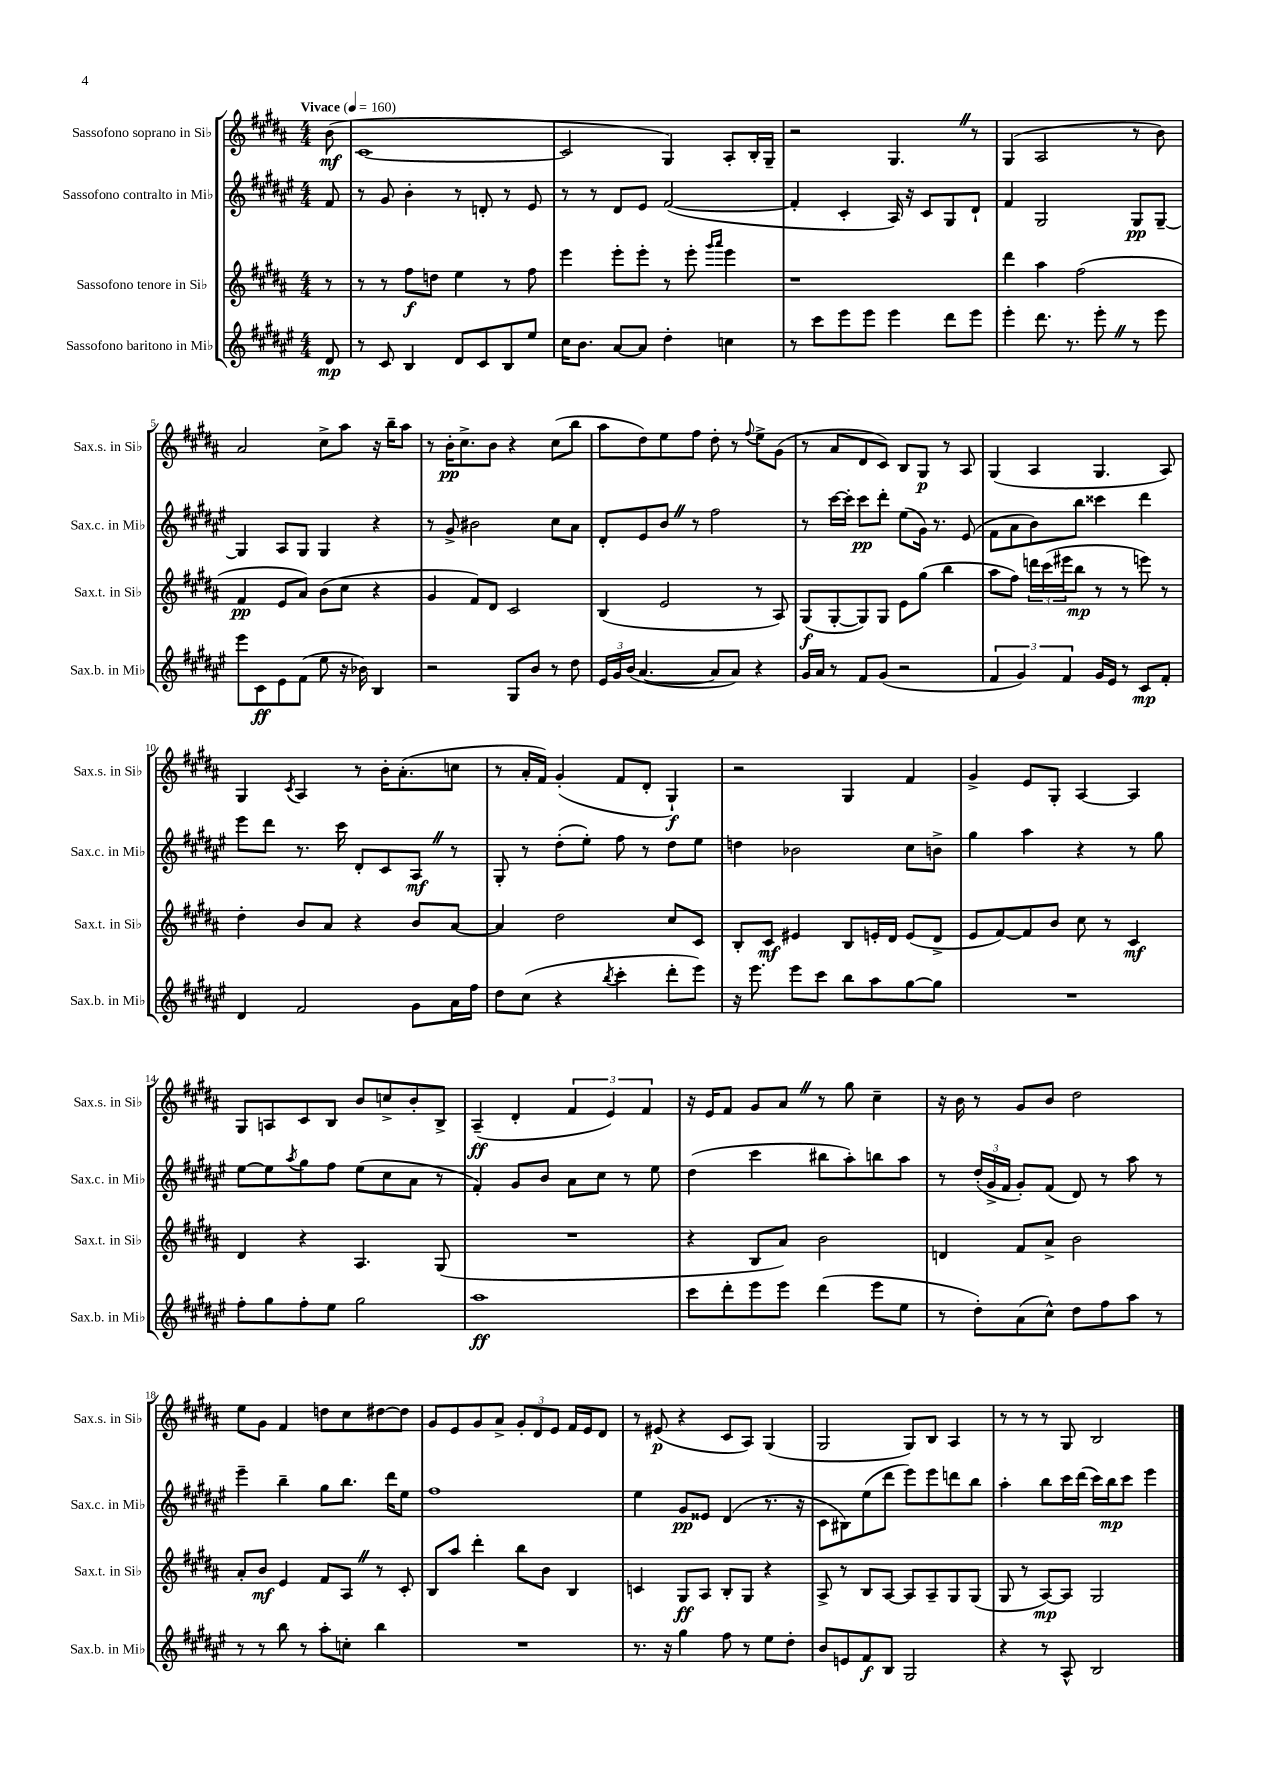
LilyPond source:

<<
\new StaffGroup <<
\new Staff = "s0" \with { instrumentName = "Sassofono soprano in Sib" shortInstrumentName = "Sax.s. in Sib" } {
    \clef treble \key b \major \numericTimeSignature \time 4/4 \partial 8 \tempo "Vivace" 4 = 160
    b'8\mf( |
    cis'1~ |
    cis'2 gis4) ais8-. b16-. gis16-- |
    r2 gis4. \once \override BreathingSign.text = \markup { \musicglyph "scripts.caesura.straight" } \breathe r8 |
    gis4( ais2 r8 b'8) |
    ais'2 cis''8-> ais''8 r16 b''16-- ais''8 |
    r8 b'16-.\pp cis''8.-> b'8 r4 cis''8( b''8 |
    ais''8 dis''8) e''8 fis''8 dis''8-. r8 \appoggiatura { fis''8 } e''8-> gis'8( |
    r8 ais'8 dis'8 cis'8) b8 gis8\p r8 ais8 |
    gis4( ais4 gis4. ais8) |
    gis4 \acciaccatura { cis'8 } ais4 r8 b'16-. ais'8.-.( c''8 |
    r8 ais'16-. fis'16) gis'4-.( fis'8 dis'8-. gis4-!\f) |
    r2 gis4 fis'4 |
    gis'4-> e'8 gis8-. ais4~ ais4 |
    gis8 a8 cis'8 b8 b'8 c''8-> b'8-. b8-> |
    ais4--\ff( dis'4-. \tuplet 3/2 { fis'4 e'4) fis'4 } |
    r16 e'16 fis'8 gis'8 ais'8 \once \override BreathingSign.text = \markup { \musicglyph "scripts.caesura.straight" } \breathe r8 gis''8 cis''4-- |
    r16 b'16 r8 gis'8 b'8 dis''2 |
    e''8 gis'8 fis'4 d''8 cis''8 dis''8~ dis''8 |
    gis'8 e'8 gis'8 ais'8-> \tuplet 3/2 { gis'8-. dis'8 e'8 } fis'16 e'16 dis'8 |
    r8 eis'8\p( r4 cis'8 ais8) gis4( |
    gis2 gis8) b8 ais4 |
    r8 r8 r8 gis8 b2 \bar "|." |
}
\new Staff = "s1" \with { instrumentName = "Sassofono contralto in Mib" shortInstrumentName = "Sax.c. in Mib" } {
    \clef treble \key fis \major \numericTimeSignature \time 4/4 \partial 8
    fis'8 |
    r8 gis'8 b'4-. r8 d'8-. r8 eis'8 |
    r8 r8 dis'8 eis'8 fis'2~( |
    fis'4-. cis'4-. ais16) r16 cis'8 gis8 dis'8-! |
    fis'4 gis2 gis8\pp gis8~-- |
    gis4 ais8 gis8 gis4 r4 |
    r8 gis'8-> bis'2 cis''8 ais'8 |
    dis'8-. eis'8 b'8 \once \override BreathingSign.text = \markup { \musicglyph "scripts.caesura.straight" } \breathe r8 fis''2 |
    r8 cis'''16~ cis'''16-. cis'''8\pp dis'''8-. eis''8( gis'16) r8. eis'8( |
    fis'8 ais'8 b'8) b''8 cisis'''4 dis'''4 |
    eis'''8 dis'''8 r8. cis'''16 dis'8-. cis'8 ais8\mf \once \override BreathingSign.text = \markup { \musicglyph "scripts.caesura.straight" } \breathe r8 |
    gis8-. r8 dis''8-.( eis''8-.) fis''8 r8 dis''8 eis''8 |
    d''4 bes'2 cis''8 b'8-> |
    gis''4 ais''4 r4 r8 gis''8 |
    eis''8~ eis''8 \acciaccatura { ais''8 } gis''8 fis''8 eis''8( cis''8 ais'8 r8 |
    fis'4-.) gis'8 b'8 ais'8 cis''8 r8 eis''8 |
    dis''4( cis'''4 bis''8 ais''8-.) b''8 ais''8 |
    r8 \tuplet 3/2 { dis''16-.( gis'16-> fis'16 } gis'8-.) fis'8( dis'8) r8 ais''8 r8 |
    eis'''4-- b''4-- gis''8 b''8. dis'''16 eis''8 |
    fis''1 |
    eis''4 gis'8\pp eisis'8 dis'4( r8. r16 |
    cis'8 bis8) eis''8( dis'''8 eis'''8) eis'''8 d'''8 b''8 |
    ais''4-. b''8 cis'''16 dis'''16( cis'''16) b''16\mp cis'''8 eis'''4 \bar "|." |
}
\new Staff = "s2" \with { instrumentName = "Sassofono tenore in Sib" shortInstrumentName = "Sax.t. in Sib" } {
    \clef treble \key b \major \numericTimeSignature \time 4/4 \partial 8
    r8 |
    r8 r8 fis''8\f d''8 e''4 r8 fis''8 |
    e'''4 e'''8-. e'''8-. r8 e'''8-. \grace { gis'''16 ais'''16 } e'''4 |
    r1 |
    dis'''4 ais''4 fis''2( |
    fis'4\pp e'8 ais'8) b'8( cis''8 r4 |
    gis'4 fis'8) dis'8 cis'2 |
    b4( e'2 r8 ais8) |
    gis8\f( gis8~-. gis8) gis8 e'8 gis''8( b''4 |
    ais''8 fis''8) \tuplet 3/2 { d'''16 cis'''16( eis'''16 } b''8\mp r8 r8 e'''8) r8 |
    dis''4-. b'8 ais'8 r4 b'8 ais'8~ |
    ais'4 dis''2 cis''8 cis'8 |
    b8-. cis'8\mf eis'4 b8 e'16-. dis'16 e'8( dis'8-> |
    e'8 fis'8~) fis'8 b'8 cis''8 r8 cis'4\mf |
    dis'4 r4 ais4. gis8( |
    R1 |
    r4 b8 ais'8) b'2 |
    d'4 fis'8 ais'8-> b'2 |
    ais'8-. b'8\mf e'4 fis'8 ais8 \once \override BreathingSign.text = \markup { \musicglyph "scripts.caesura.straight" } \breathe r8 cis'8-. |
    b8 ais''8 dis'''4-. b''8 b'8 b4 |
    c'4 gis8\ff ais8 b8-. gis8 r4 |
    ais8-> r8 b8 ais8~ ais8 ais8-- gis8 gis8( |
    gis8 r8 ais8~\mp) ais8 gis2 \bar "|." |
}
\new Staff = "s3" \with { instrumentName = "Sassofono baritono in Mib" shortInstrumentName = "Sax.b. in Mib" } {
    \clef treble \key fis \major \numericTimeSignature \time 4/4 \partial 8
    dis'8\mp |
    r8 cis'8 b4 dis'8 cis'8 b8 eis''8 |
    cis''16 b'8. ais'8~ ais'8 dis''4-. c''4 |
    r8 cis'''8 eis'''8 eis'''8 eis'''4 dis'''8 eis'''8 |
    eis'''4-. dis'''8. r8. eis'''8-. \once \override BreathingSign.text = \markup { \musicglyph "scripts.caesura.straight" } \breathe r8 eis'''8 |
    eis'''8 cis'8\ff eis'8 fis'8( eis''8 r16 bes'16) b4 |
    r2 gis8 b'8 r8 dis''8 |
    \tuplet 3/2 { eis'16 gis'16 b'16( } ais'4.~ ais'8 ais'8) r4 |
    gis'16 ais'16 r8 fis'8 gis'8( r2 |
    \tuplet 3/2 { fis'4 gis'4) fis'4 } gis'16 eis'16 r8 cis'8\mp fis'8-. |
    dis'4 fis'2 gis'8 ais'16 fis''16 |
    dis''8 cis''8( r4 \acciaccatura { b''8 } cis'''4-. dis'''8-. eis'''8) |
    r16 eis'''8. eis'''8 cis'''8 b''8 ais''8 gis''8~ gis''8 |
    R1 |
    fis''8-. gis''8 fis''8-. eis''8 gis''2 |
    ais''1\ff |
    cis'''8 dis'''8-. eis'''8 eis'''8 dis'''4( eis'''8 eis''8 |
    r8 dis''8-.) ais'8( cis''8-^) dis''8 fis''8 ais''8 r8 |
    r8 r8 b''8 r8 ais''8-. c''8-. b''4 |
    R1 |
    r8. r16 gis''4 fis''8 r8 eis''8 dis''8-. |
    b'8 e'8 fis'8\f b8 gis2 |
    r4 r8 ais8-^ b2 \bar "|." |
}
>>
>>
